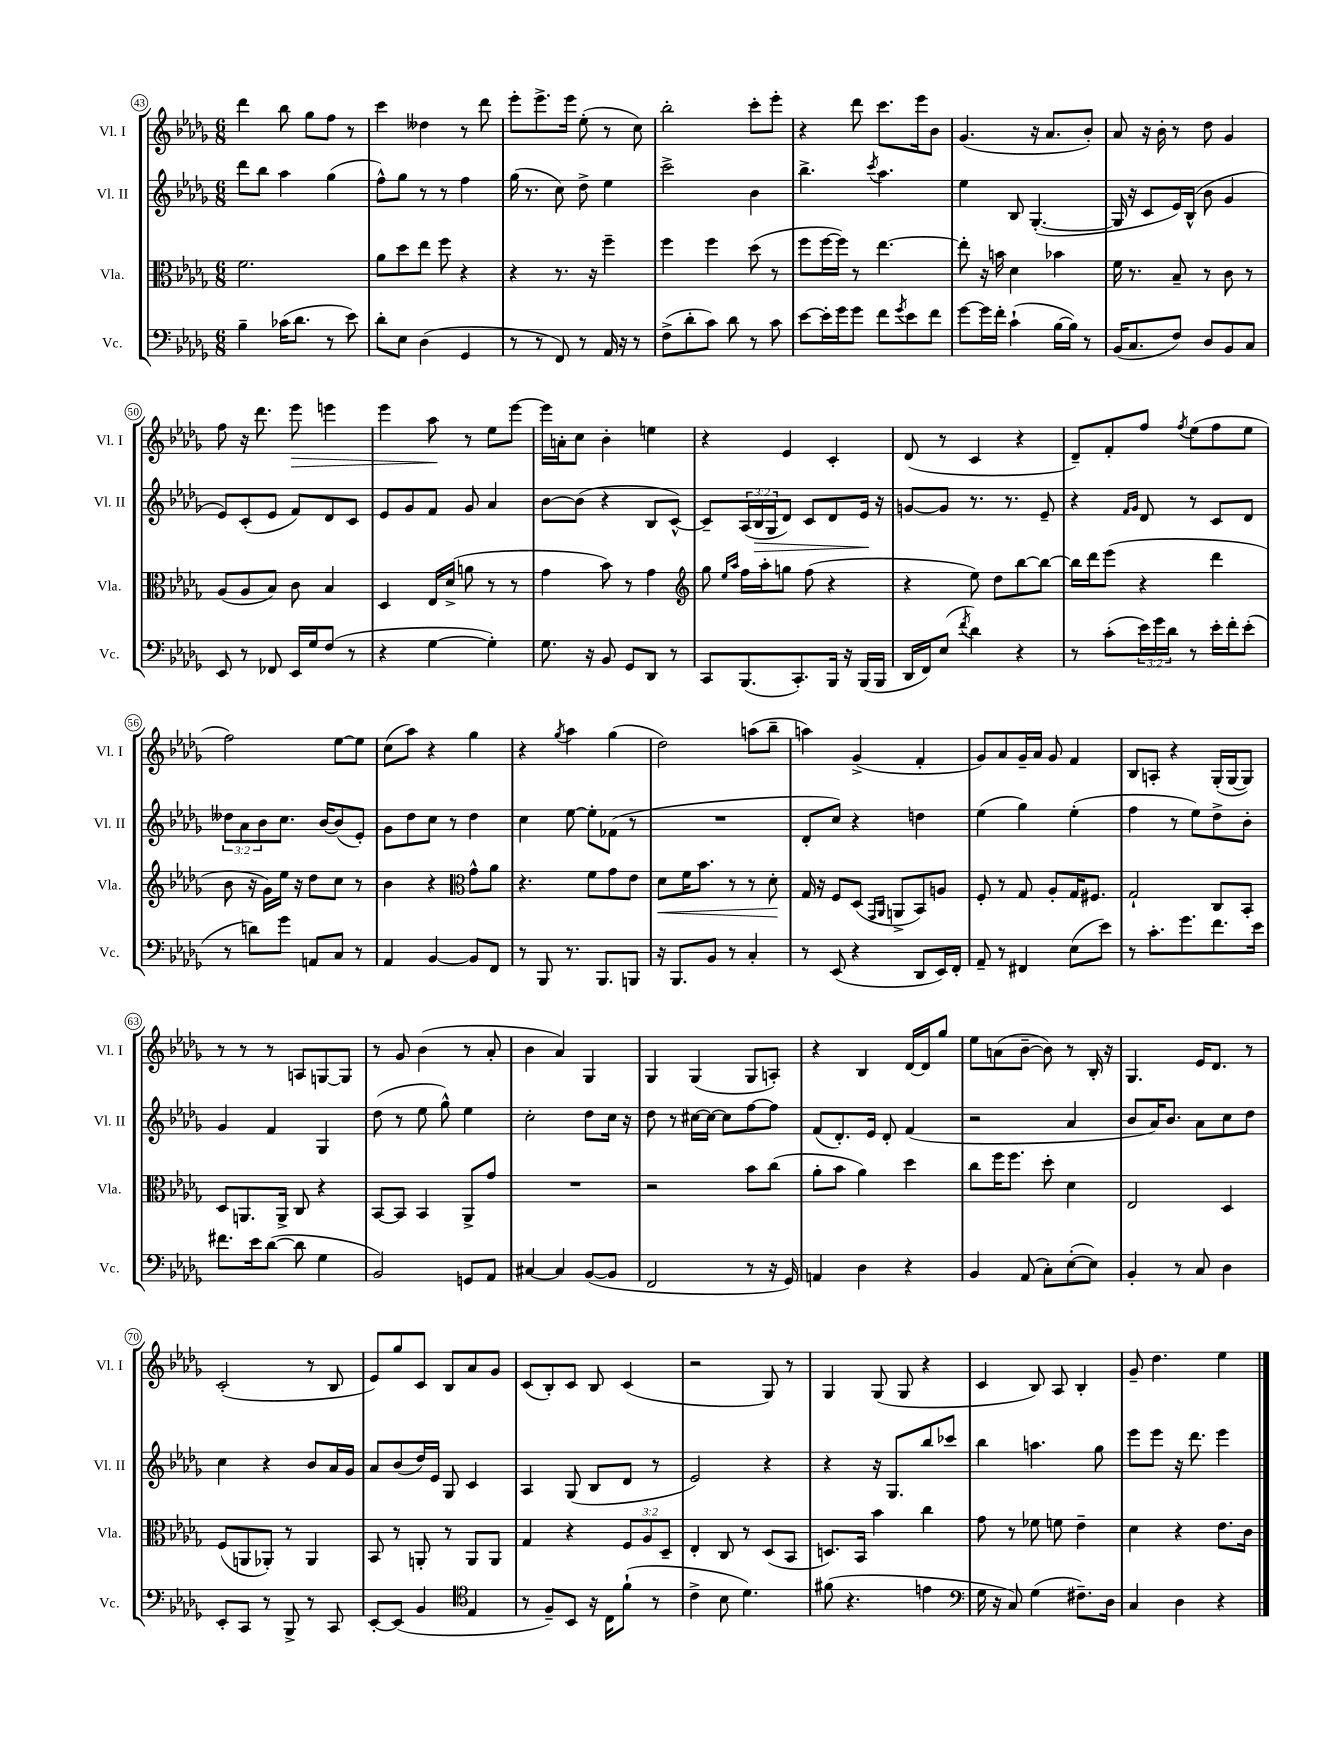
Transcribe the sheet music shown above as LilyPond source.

<<
\new StaffGroup <<
\new Staff = "s0" \with { instrumentName = "Vl. I" shortInstrumentName = "Vl. I" } {
    \clef treble \key des \major \numericTimeSignature \time 6/8
    des'''4 bes''8 ges''8 f''8 r8 |
    c'''4 deses''4 r8 des'''8 |
    ees'''8-. ees'''8.-> ees'''16 ees''8-.( r8 c''8) |
    bes''2-. c'''8-. ees'''8-. |
    r4 des'''8 c'''8. ees'''16 bes'8 |
    ges'4.( r16 aes'8. bes'8-.) |
    aes'8 r16 bes'16-. r8 des''8 ges'4 |
    f''8 r16 des'''8. ees'''8\> e'''4 |
    ees'''4 aes''8\! r8 ees''8 ees'''8~ |
    ees'''16 a'16-. c''8 bes'4-. e''4 |
    r4 ees'4 c'4-. |
    des'8( r8 c'4 r4 |
    des'8--) f'8-. f''8 \acciaccatura { f''8 } ees''8( f''8 ees''8 |
    f''2) ees''8~ ees''8 |
    c''8( aes''8) r4 ges''4 |
    r4 \acciaccatura { ges''8 } aes''4 ges''4( |
    des''2) a''8( bes''8-- |
    a''4) ges'4->( f'4-. |
    ges'8) aes'8 ges'16-- aes'16 ges'8 f'4 |
    bes8 a8-. r4 ges16-.( ges16~ ges8) |
    r8 r8 r8 a8 g8~ g8 |
    r8 ges'8 bes'4( r8 aes'8-. |
    bes'4 aes'4) ges4 |
    ges4 ges4( ges8 a8-.) |
    r4 bes4 des'16~ des'16 ges''8 |
    ees''8 a'8( bes'8~-- bes'8) r8 bes16-. r16 |
    ges4. ees'16 des'8. r8 |
    c'2-.( r8 bes8 |
    ees'8) ges''8 c'8 bes8 aes'8 ges'8 |
    c'8( bes8-.) c'8 bes8 c'4( |
    r2 ges8) r8 |
    ges4 ges8( ges8 r4 |
    c'4 bes8) aes8 bes4-. |
    ges'8-- des''4. ees''4 \bar "|." |
}
\new Staff = "s1" \with { instrumentName = "Vl. II" shortInstrumentName = "Vl. II" } {
    \clef treble \key des \major \numericTimeSignature \time 6/8 \override Staff.TupletNumber.text = #tuplet-number::calc-fraction-text
    des'''8 bes''8 aes''4 ges''4( |
    f''8-^) ges''8 r8 r8 f''4 |
    ges''16( r8. c''8) des''8-> ees''4 |
    c'''2-> bes'4 |
    bes''4.-> \acciaccatura { c'''8 } aes''4. |
    ees''4 bes8 ges4.~-.( |
    ges16 r16 c'8 ees'16) bes16-^( bes'8 ges'4 |
    ees'8) c'8-.( ees'8 f'8) des'8 c'8 |
    ees'8 ges'8 f'8 ges'8 aes'4 |
    bes'8~ bes'8( r4 bes8 c'8~-^) |
    c'8-- \tuplet 3/2 { aes16( bes16\> ges16 } des'8) c'8 des'8 ees'16\! r16 |
    g'8~ g'8 r8. r8. ees'8-- |
    r4 \grace { f'16 ges'16 } des'8 r8 c'8 des'8 |
    \tuplet 3/2 { deses''8 aes'8 bes'8 } c''8. bes'16~ bes'8( ees'8-.) |
    ges'8 des''8 c''8 r8 des''4 |
    c''4 ees''8~ ees''8-. fes'8( r8 |
    R2. |
    des'8-. c''8) r4 d''4 |
    ees''4( ges''4) ees''4-.( |
    f''4 r8 ees''8) des''8-> bes'8-. |
    ges'4 f'4 ges4 |
    des''8( r8 ees''8 ges''8-^) ees''4 |
    c''2-. des''8 c''16 r16 |
    des''8 r8 cis''16~ cis''16~ cis''8 f''8~ f''8 |
    f'8( des'8.-.) ees'16 des'8-. f'4( |
    r2 aes'4 |
    bes'8 aes'16) bes'8. aes'8 c''8 des''8 |
    c''4 r4 bes'8 aes'16 ges'16 |
    aes'8 bes'8( des''16) ees'16 ges8 c'4 |
    aes4 ges8( bes8 des'8 r8 |
    ees'2) r4 |
    r4 r16 ges8. bes''8 ces'''8 |
    bes''4 a''4. ges''8 |
    ees'''8 ees'''8 r16 des'''8. ees'''4 \bar "|." |
}
\new Staff = "s2" \with { instrumentName = "Vla." shortInstrumentName = "Vla." } {
    \clef alto \key des \major \numericTimeSignature \time 6/8 \override Staff.TupletNumber.text = #tuplet-number::calc-fraction-text
    f'2. |
    aes'8 des''8 ees''8 f''8 r4 |
    r4 r8. r16 f''4-- |
    f''4 f''4 des''8( r8 |
    f''8 f''16~ f''16) r8 ees''4.~ |
    ees''8-. r16 b'16 des'4 bes'4 |
    f'16 r8. bes8-- r8 c'8 r8 |
    aes8( aes8 bes8) c'8 bes4 |
    des4 ees16 des'16->( a'8 r8 r8 |
    ges'4 bes'8) r8 ges'4 |
    \clef treble ges''8 \grace { ees''16 aes''16 } f''16 aes''16-. g''8 f''8( r4 |
    r4 ees''8) des''8 bes''8~ bes''8~ |
    bes''16 des'''16 ees'''8( r4 des'''4 |
    bes'8 r16 ges'16) ees''16 r16 des''8 c''8 r8 |
    bes'4 r4 \clef alto ges'8-^ aes'8 |
    r4. f'8 ges'8 ees'8 |
    des'8\< f'16 bes'8. r8 r8 des'8-.\! |
    ges16 r16 f8 des8( \grace { ges,16 aes,16 } a,8-> bes,8) a8 |
    f8-. r8 ges8 aes8-. ges16 fis8. |
    ges2-! c8 bes,8-. |
    des8 a,8. a,16-> c8 r4 |
    bes,8~ bes,8 bes,4 aes,8-> ges'8 |
    R2. |
    r2 bes'8 c''8( |
    aes'8-. bes'8 aes'4) des''4 |
    c''8 f''16 f''8. des''8-. des'4 |
    ees2 des4 |
    f8( a,8 aes,8-.) r8 aes,4 |
    bes,8 r8 a,8-. r8 a,8 a,8 |
    ges4 r4 \tuplet 3/2 { f8 aes8 des8-- } |
    ees4-. c8 r8 des8( bes,8 |
    d8.) bes,16 bes'4 c''4 |
    ges'8 r8 fes'8 f'8 ees'4-- |
    des'4 r4 ees'8. c'16 \bar "|." |
}
\new Staff = "s3" \with { instrumentName = "Vc." shortInstrumentName = "Vc." } {
    \clef bass \key des \major \numericTimeSignature \time 6/8 \override Staff.TupletNumber.text = #tuplet-number::calc-fraction-text
    bes4-- ces'16( des'8. r8 ees'8) |
    des'8-. ees8 des4( ges,4 |
    r8 r8 f,8) r8 aes,16 r16 r8 |
    f8->( des'8-. c'8) des'8 r8 c'8 |
    ees'8~ ees'16-. ges'16 ges'8 f'8 \acciaccatura { ges'8 } ees'8 f'8 |
    ges'8~ ges'16 f'16-. c'4-!( bes16~ bes16) r8 |
    bes,16( c8. f8) des8 bes,8 c8 |
    ees,8 r8 fes,8 ees,16 ges16 f8( r8 |
    r4 ges4~ ges4-.) |
    ges8. r16 bes,8 ges,8 des,8 r8 |
    c,8 bes,,8.( c,8.-.) bes,,16 r16 bes,,16( bes,,16 |
    des,16 f,16) ees8( \acciaccatura { f'8 } des'4) r4 |
    r8 c'8-.( \tuplet 3/2 { ees'16) ges'16 des'16 } r8 ees'16-. f'16-. ees'8-.( |
    r8 d'8) ges'8 a,8 c8 r8 |
    aes,4 bes,4~ bes,8 f,8 |
    r8 bes,,8 r8. bes,,8. b,,8 |
    r16 bes,,8. bes,8 r8 c4-. |
    r8 ees,8( r4 des,8 ees,16) f,16-. |
    aes,8-- r8 fis,4 ees8( ees'8) |
    r8 c'8.-. ges'8. f'8. ees'16 |
    fis'8. ees'16 des'8~( des'8 ges4 |
    bes,2) g,8 aes,8 |
    cis4~ cis4 bes,8~( bes,8 |
    f,2 r8 r16 ges,16) |
    a,4 des4 r4 |
    bes,4 aes,8( c8-.) ees8~-.( ees8) |
    bes,4-. r8 c8 des4 |
    ees,8-. c,8 r8 bes,,8-> r8 c,8 |
    ees,8~-. ees,8( bes,4 \clef tenor ees4 |
    r8 f8--) bes,8 r16 c16 f'8-!( r8 |
    c'4-> bes8 des'4.) |
    fis'8( r4. e'4 |
    \clef bass ges16 r16 c8) ges4( fis8.--) des16 |
    c4 des4 r4 \bar "|." |
}
>>
>>
\layout { \context { \Score currentBarNumber = #43 \override BarNumber.stencil = #(make-stencil-circler 0.1 0.3 ly:text-interface::print) } }
